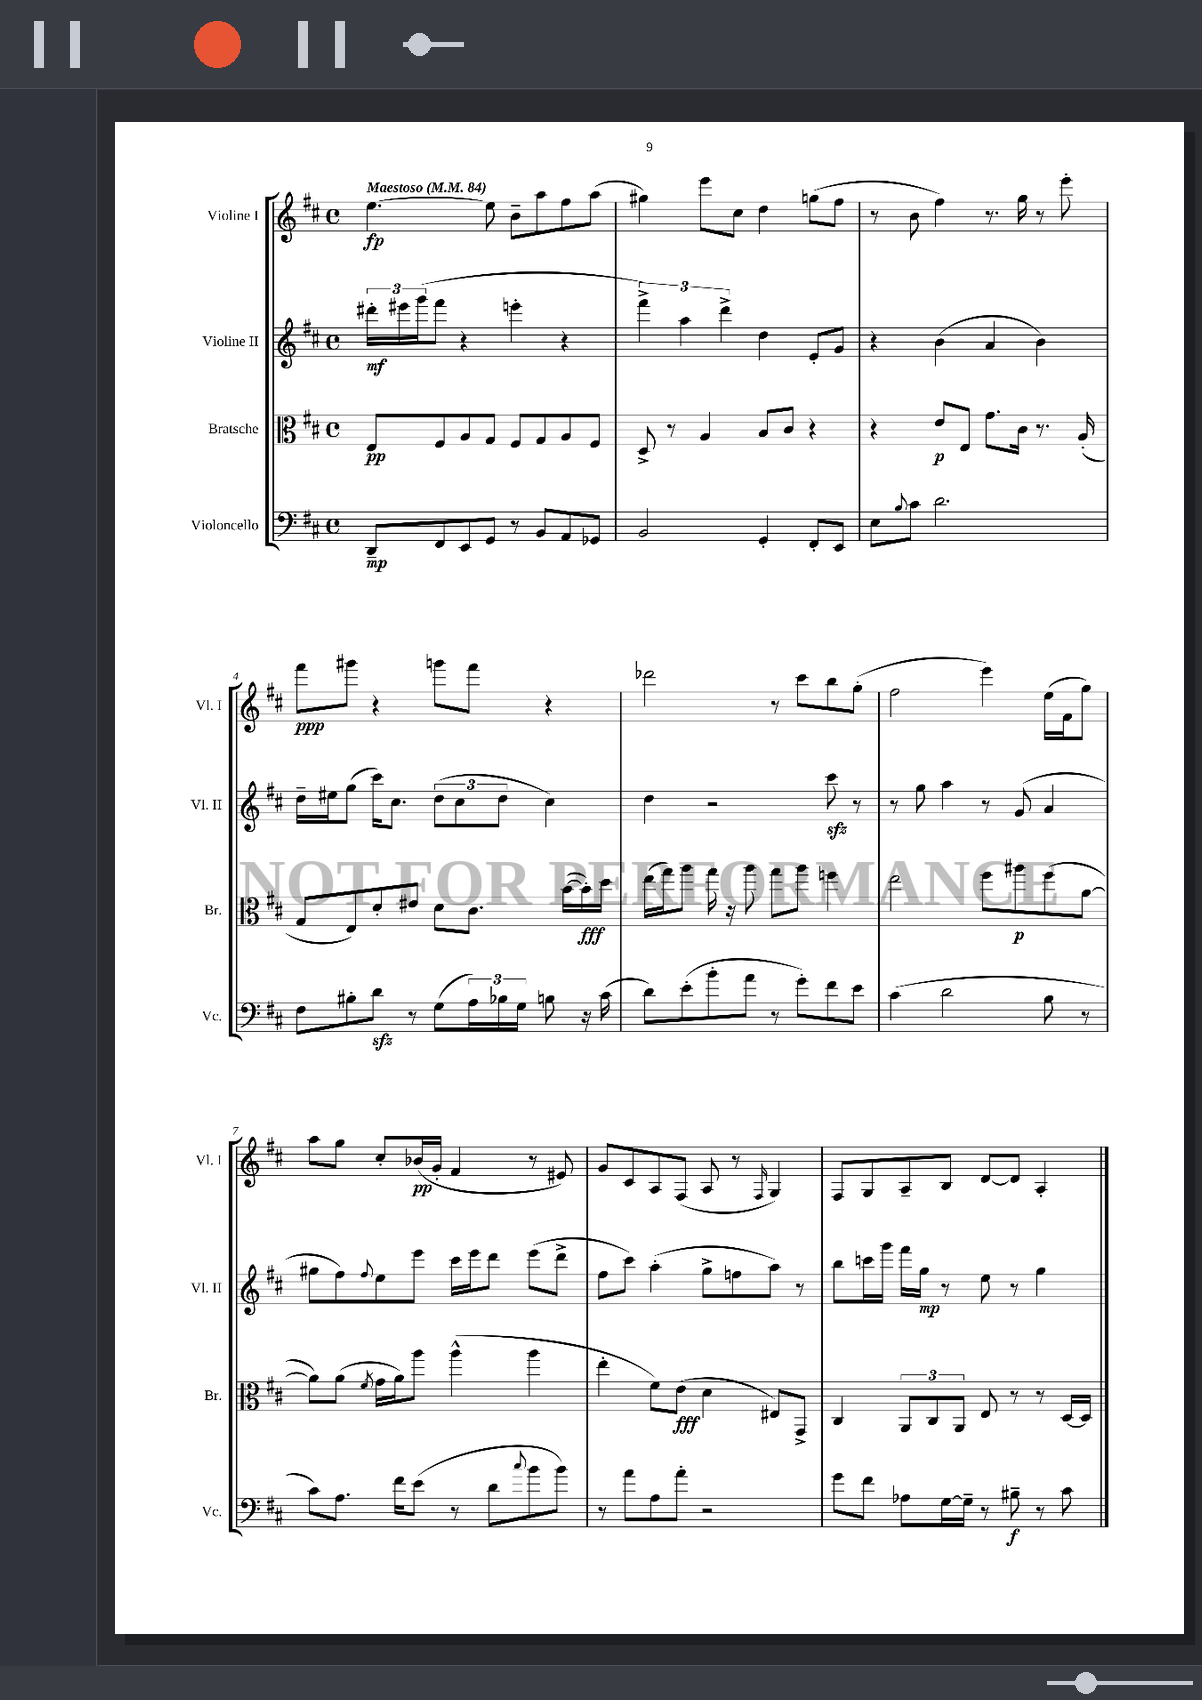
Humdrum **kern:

**kern	**dynam	**kern	**dynam	**kern	**dynam	**kern	**dynam
*part4	*part4	*part3	*part3	*part2	*part2	*part1	*part1
*staff4	*staff4	*staff3	*staff3	*staff2	*staff2	*staff1	*staff1
*I"Violoncello	*	*I"Bratsche	*	*I"Violine II	*	*I"Violine I	*
*I'Vc.	*	*I'Br.	*	*I'Vl. II	*	*I'Vl. I	*
*clefF4	*	*clefC3	*	*clefG2	*	*clefG2	*
*k[f#c#]	*	*k[f#c#]	*	*k[f#c#]	*	*k[f#c#]	*
*M4/4	*	*M4/4	*	*M4/4	*	*M4/4	*
*met(c)	*	*met(c)	*	*met(c)	*	*met(c)	*
*MM84	*	*MM84	*	*MM84	*	*MM84	*
=1	=1	=1	=1	=1	=1	=1	=1
!	!	!	!	!	!	!LO:TX:a:B:t=Maestoso	!
8DD~/L	mp	8E/L	pp	24ddd#X'\LL	mf	[4.ee\	fp
.	.	.	.	24eee#X\	.	.	.
.	.	.	.	(24ggg\J	.	.	.
8FF#/	.	8F#/	.	8fff#\J	.	.	.
8EE/	.	8A/	.	4r	.	.	.
8GG/J	.	8G/J	.	.	.	8ee\]	.
8r	.	8F#/L	.	4eeen'\	.	8b~\L	.
8BB/L	.	8G/	.	.	.	8aa\	.
8AA/	.	8A/	.	4r	.	8ff#\	.
8GG-X/J	.	8F#/J	.	.	.	(8aa\J	.
=2	=2	=2	=2	=2	=2	=2	=2
2BB/	.	8D^/	.	6fff#^\)	.	4gg#X\)	.
.	.	8r	.	.	.	.	.
.	.	.	.	6aa\	.	.	.
.	.	4A/	.	.	.	8eee\L	.
.	.	.	.	6ddd^\	.	.	.
.	.	.	.	.	.	8cc#\J	.
4GG'/	.	8B/L	.	4dd\	.	4dd\	.
.	.	8c#/J	.	.	.	.	.
8FF#'/L	.	4r	.	8e'/L	.	(8ggn\L	.
8EE/J	.	.	.	8g/J	.	8ff#\J	.
=3	=3	=3	=3	=3	=3	=3	=3
8E\L	.	4r	.	4r	.	8r	.
8qqB/	.	.	.	.	.	.	.
8c#\J	.	.	.	.	.	8b\	.
2.d\	.	8e/L	p	(4b\	.	4ff#\)	.
.	.	8E/J	.	.	.	.	.
.	.	8.g\L	.	4a/	.	8.r	.
.	.	16c#\Jk	.	.	.	16gg\	.
.	.	8.r	.	4b\)	.	8r	.
.	.	.	.	.	.	8eee'\	.
.	.	(16A'/	.	.	.	.	.
!!LO:LB:g=z
=4	=4	=4	=4	=4	=4	=4	=4
8F#\L	.	8G/L	.	16dd~\LL	.	8fff#\L	ppp
.	.	.	.	16ee#X\J	.	.	.
8B#X'\	.	8E/)	.	(8gg\J	.	8ggg#X\J	.
8dzz\J	.	8d'/	.	16ccc#\KL)	.	4r	.
.	.	.	.	8.cc#\J	.	.	.
8r	.	8e#X/J	.	.	.	.	.
(8G\L	.	8d\L	.	(12dd\L	.	8gggn\L	.
.	.	.	.	12cc#\	.	.	.
24A\L)	.	8.c#\J	.	.	.	8fff#\J	.
24B-X\	.	.	.	12dd\J	.	.	.
24G\JJ	.	.	.	.	.	.	.
8Bn\	.	.	.	4cc#\)	.	4r	.
.	.	([16b\LL	.	.	.	.	.
16r	.	16b'\])	fff	.	.	.	.
(16c#\	.	16dd\JJ	.	.	.	.	.
=5	=5	=5	=5	=5	=5	=5	=5
8d\L)	.	(16ee\LL	.	4dd\	.	2ddd-X\	.
.	.	16gg\J)	.	.	.	.	.
(8e'\	.	8aa\J	.	.	.	.	.
8b'\	.	16gg\	.	2r	.	.	.
.	.	16r	.	.	.	.	.
8a\J	.	8aa\	.	.	.	.	.
8r	.	8gg\L	.	.	.	8r	.
8g'\L)	.	8aa\J	.	.	.	8ccc#\L	.
8f#\	.	4ffn\	.	8ccc#zz\	.	8bb\	.
8e\J	.	.	.	8r	.	(8gg'\J	.
=6	=6	=6	=6	=6	=6	=6	=6
(4c#\	.	2ee\	.	8r	.	2ff#\	.
.	.	.	.	8gg\	.	.	.
2d\	.	.	.	4aa\	.	.	.
.	.	8ff#\L	.	8r	.	4eee\)	.
.	.	8aa#X\	p	(8g/	.	.	.
8B\	.	(8ff#\	.	4a/	.	(16ee\LL	.
.	.	.	.	.	.	16f#\J	.
8r	.	[8a\J	.	.	.	8gg\J)	.
!!LO:LB:g=z
=7	=7	=7	=7	=7	=7	=7	=7
8c#\L)	.	8a\L])	.	8gg#X\L	.	8aa\L	.
8.A\J	.	(8a\J	.	8ff#\)	.	8gg\J	.
.	.	8qf#/	.	8qqff#/	.	.	.
.	.	16g\LL	.	8ee\	.	8cc#'/L	.
16f#\KL	.	16a\J)	.	.	.	.	.
(8e\J	.	8aa\J	.	8eee\J	.	(16b-X/L	pp
.	.	.	.	.	.	16g'/JJ	.
8r	.	(4aa^^\	.	16ccc#\LL	.	4f#/	.
.	.	.	.	16eee\J	.	.	.
8d\L	.	.	.	8ddd\J	.	.	.
8qqcc#/	.	.	.	.	.	.	.
8b\	.	4aa\	.	(8eee\L	.	8r	.
8b\J)	.	.	.	8ddd^\J	.	8e#X/)	.
=8	=8	=8	=8	=8	=8	=8	=8
8r	.	4ee'\	.	8ff#\L	.	8g/L	.
8a\L	.	.	.	8ccc#\J)	.	8c#/	.
8A\	.	8f#\L)	.	(4aa'\	.	8A/	.
8a'\J	.	(8e\J	fff	.	.	(8F#/J	.
2r	.	4d\	.	8gg^\L	.	8A/	.
.	.	.	.	8ffn\	.	8r	.
.	.	.	.	.	.	16qqF#/	.
.	.	8E#X/L)	.	8aa\J)	.	4G/)	.
.	.	8GG^/J	.	8r	.	.	.
=9	=9	=9	=9	=9	=9	=9	=9
8g\L	.	4C#/	.	8bb\L	.	8F#/L	.
8f#\J	.	.	.	16cccn\L	.	8G/	.
.	.	.	.	16ggg\JJ	.	.	.
8A-X\L	.	12AA/L	.	16fff#\LL	.	8A~/	.
.	.	.	.	16gg\JJ	mp	.	.
.	.	12C#/	.	.	.	.	.
[16G\L	.	.	.	8r	.	8B/J	.
.	.	12AA/J	.	.	.	.	.
16G~\JJ]	.	.	.	.	.	.	.
8r	.	8E/	.	8ee\	.	[8d/L	.
8B#X~\	f	8r	.	8r	.	8d/J]	.
8r	.	8r	.	4gg\	.	4A'/	.
8c#\	.	[16D/LL	.	.	.	.	.
.	.	16D/JJ]	.	.	.	.	.
==	==	==	==	==	==	==	==
*-	*-	*-	*-	*-	*-	*-	*-
